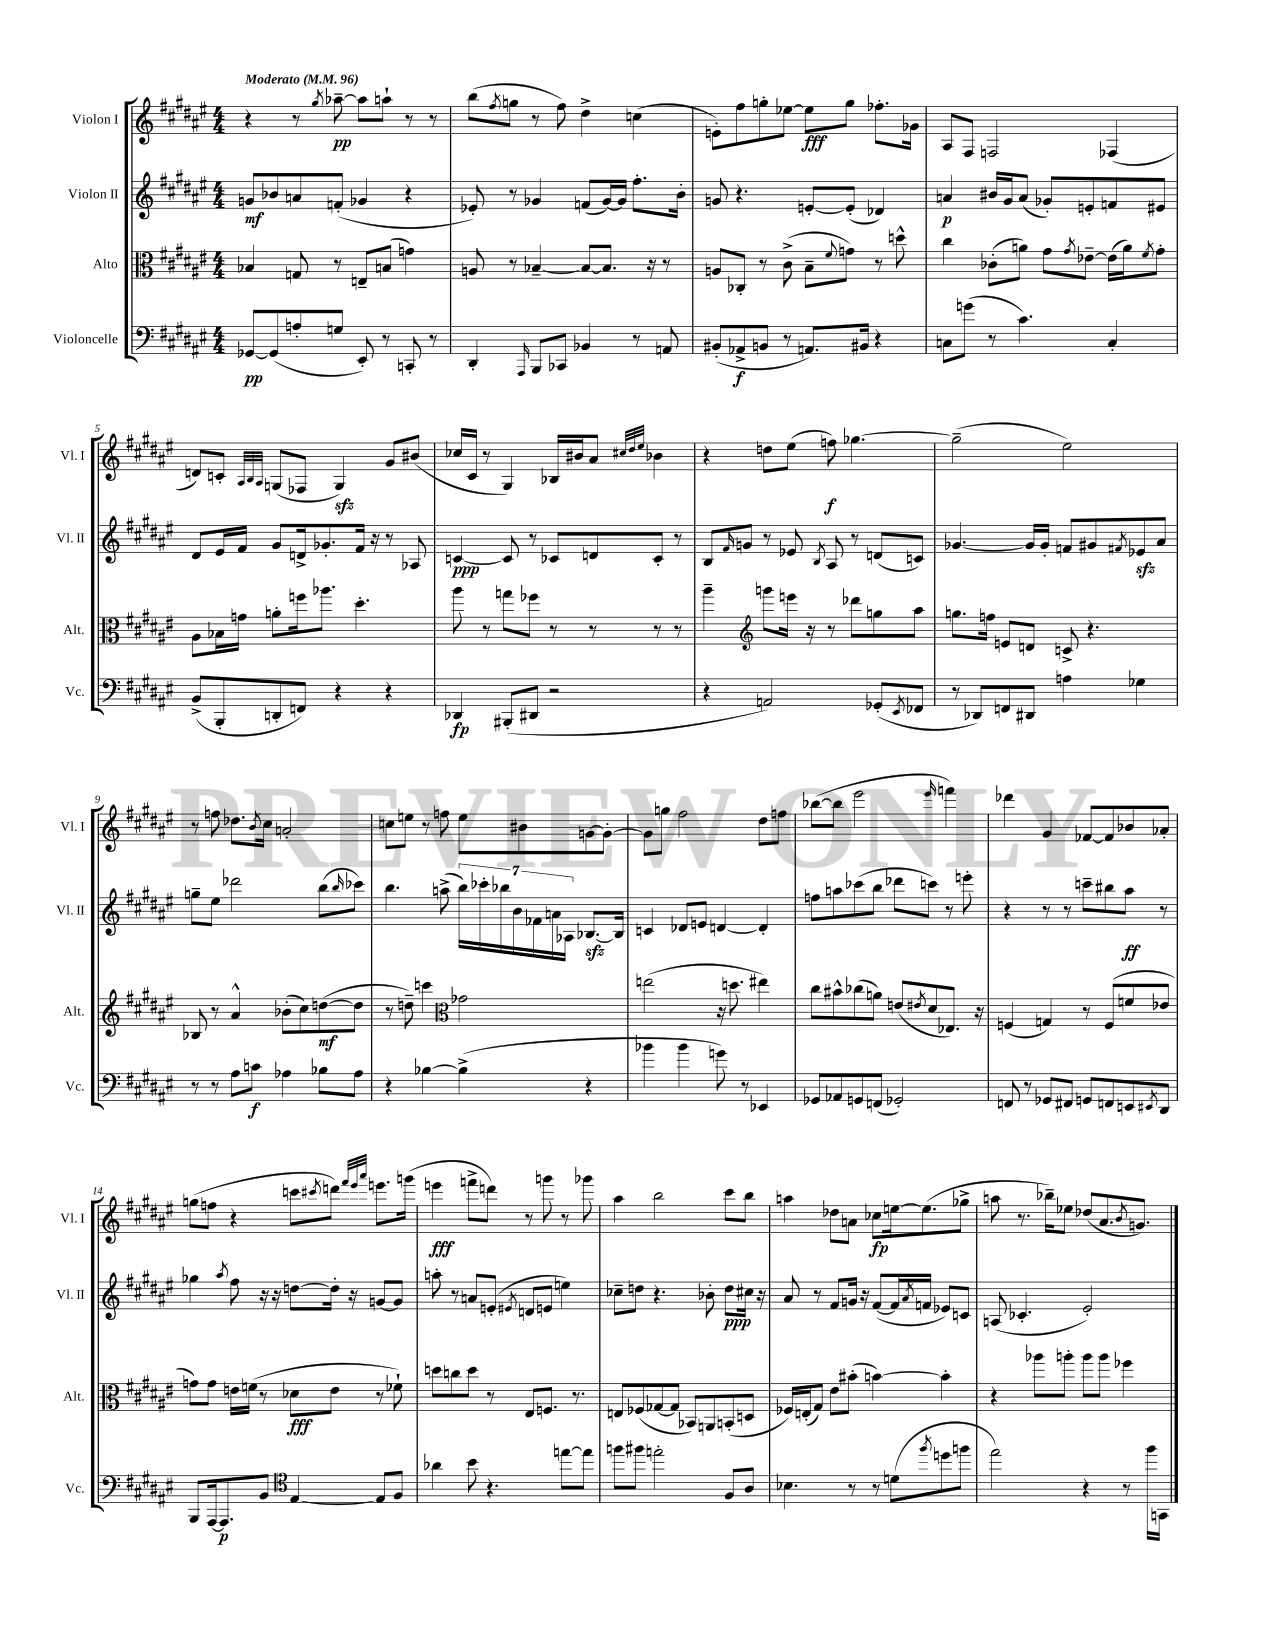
<<
\new StaffGroup <<
\new Staff = "s0" \with { instrumentName = "Violon I" shortInstrumentName = "Vl. I" } {
    \clef treble \key fis \major \numericTimeSignature \time 4/4 \tempo "Moderato" 4 = 96
    r4 r8 \acciaccatura { gis''8 } aes''8~--\pp aes''8 a''8-! r8 r8 |
    b''8( \acciaccatura { fis''8 } g''8 r8 fis''8) dis''4-> c''4( |
    e'8-.) fis''8 g''8-. ees''8~ ees''8\fff g''8 fes''8.-. ges'16 |
    ais8 fis8 f2 fes4( |
    d'8) c'8-. \grace { ais32 b32 ais32 } g8( fes8 g4\sfz) gis'8 bis'8( |
    ces''16 cis'16 r8 gis4) bes16 bis'16 ais'8 \grace { cis''32 dis''32 eis''32 } bes'4 |
    r4 d''8 eis''8( f''8\f) ges''4.~ |
    ges''2--( eis''2) |
    r8 f''8 des''8. \acciaccatura { b'8 } cis''16 a'2-. |
    c''8 e''8 r8 f''8 e''8 bis'8 g'8~ g'8~-. |
    g'8 g''8 fis''2 dis''8 f''8 |
    bes''8~( bes''8 eis'''2 \grace { eis'''16 } f'''4) |
    des'''4 gis'4 fes'8~ fes'8 bes'8 aes'8-. |
    g''8( f''8 r4 c'''8 \acciaccatura { cis'''8 } d'''8) \grace { fis'''32 eis'''32 ais'''32 } e'''8. g'''16( |
    e'''4\fff f'''8-> d'''8) r8 g'''8 r8 ges'''8 |
    ais''4 b''2 cis'''8 b''8 |
    a''4 des''8 a'8 ces''8\fp e''16~ e''8.( ges''8-> |
    a''8 r8. bes''16--) ees''8 des''8( ais'8. \acciaccatura { b'8 } g'8.) \bar "|." |
}
\new Staff = "s1" \with { instrumentName = "Violon II" shortInstrumentName = "Vl. II" } {
    \clef treble \key fis \major \numericTimeSignature \time 4/4
    g'8\mf bes'8 a'8 f'8-.( ges'4 r4 |
    ees'8-.) r8 ges'4 f'8( ges'16~) ges'16 fis''8.-. b'16-. |
    g'8 r4. e'8~-. e'8-.( des'4) |
    a'4\p bis'16 gis'16 a'8( ges'8-.) e'8-. f'8 eis'8 |
    dis'8 eis'16 fis'16 gis'8 d'16-> ges'8.-. fis'16 r16 r8 aes8 |
    c'4~\ppp c'8 r8 ces'8 d'8 ces'8-. r8 |
    b8 \grace { fis'16 } g'8 r8 ees'8 \acciaccatura { b8 } ais8 r8 d'8( c'8) |
    ges'4.~ ges'16 ges'16-. f'8 gis'8 \acciaccatura { fis'8 } ees'8\sfz ais'8 |
    g''8-- eis''8 des'''2 b''8( \grace { b''16 } ces'''8) |
    b''4. a''8->( \tuplet 7/4 { b''16) ces'''16-. bes''16 b'16 fes'16 a'16 aes16 } bes8.~\sfz bes16 |
    c'4 des'8 e'8 d'4~ d'4-. |
    f''8 a''8 ces'''8( b''8 des'''8 c'''8) r8 e'''8-. |
    r4 r8 r8 c'''8-- bis''8 ais''8\ff r8 |
    ges''4 \acciaccatura { ais''8 } fis''8 r16 r16 d''8~ d''16-. r16 g'8~ g'8 |
    a''8-. r8 a'8 e'8-.( \acciaccatura { eis'8 } d'8 e'8 e''4) |
    ces''8-- d''8 r4. bes'8-. d''8\ppp cis''16 r16 |
    ais'8 r8 fis'8 g'16 r16 fis'8~( fis'16 \acciaccatura { ais'8 } f'16 ees'8) c'8 |
    a8( ces'4.-. eis'2-.) \bar "|." |
}
\new Staff = "s2" \with { instrumentName = "Alto" shortInstrumentName = "Alt." } {
    \clef alto \key fis \major \numericTimeSignature \time 4/4
    bes4 g8 r8 e8-- b8( g'4) |
    a8 r8 bes4~-- bes8~ bes8. r16 r8 |
    a8 ces8-. r8 cis'8->( b8-- \appoggiatura { fis'8 } g'8) r8 d''8-^ |
    cis''4 ces'8-.( a'8) gis'8 \acciaccatura { gis'8 } ees'8~-- ees'16( a'16) \acciaccatura { fis'8 } gis'8-. |
    ais8 bes16 g'16 a'8-. f''16 aes''8. dis''4.-. |
    ais''8 r8 g''8 fes''8 r8 r8 r8 r8 |
    ais''4-- \clef treble g'''8 e'''16 r16 r8 des'''8 g''8 ais''8 |
    g''8. f''16 e'8 d'8 c'8-> r4. |
    bes8 r8 ais'4-^ bes'8-.( cis''8) d''8~\mf( d''8 |
    r8 d''8--) c'''4 \clef alto ges'2 |
    e''2( r16 d''8. eis''4) |
    cis''8 bis'8-^ ces''8( a'8) e'8( \acciaccatura { eis'8 } dis'8 ees8.) r16 |
    f4( g4) r8 f8( f'8 ees'8 |
    g'8) g'8 e'16 f'16( r8 des'8\fff e'8 r8 fes'8-!) |
    d''8 c''8 d''8 r8 eis8 f8. r8. |
    e8 fes8( ges8~ ges8 bes,8) a,8 b,8-.( d8 |
    fes16) e16-.( gis8) eis'8 bis'8-.( b'4~) b'4-. |
    r4 aes''8 a''8-. a''8 a''8 fes''4 \bar "|." |
}
\new Staff = "s3" \with { instrumentName = "Violoncelle" shortInstrumentName = "Vc." } {
    \clef bass \key fis \major \numericTimeSignature \time 4/4
    ges,8~\pp ges,8( a8-. g8 eis,8-.) r8 c,8-. r8 |
    dis,4-. \grace { ais,,16 } b,,8 ces,8 bes,4 r8 a,8 |
    bis,8-.( aes,8->\f b,8 r8 a,8.) bis,16 r4 |
    c8 g'8( r8 cis'4.) c4-. |
    b,8->( b,,8-. d,8-. f,8) r4 r4 |
    des,4\fp bis,,8-.( dis,8 r2 |
    r4 a,2) ges,8-.( \acciaccatura { eis,8 } fes,8 |
    r8 des,8) f,8 dis,8 a4 ges4 |
    r8 r8 ais8 c'8\f aes4 bes8 aes8 |
    r4 bes4~ bes4->( r4 |
    bes'4 bes'4 g'8) r8 ees,4 |
    ges,8 aes,8 g,8 f,8( ges,2-.) |
    f,8 r8 ges,8 fis,8 g,8 f,8 e,8 \acciaccatura { eis,8 } dis,8 |
    b,,8 ais,,16~ ais,,8.\p b,8 \clef tenor eis4~ eis8 fis8 |
    aes'4 b'8 r4. e''8~ e''8 |
    f''8 fis''8 e''2-. fis8 ais8 |
    bes4. r8 r8 d'8( \acciaccatura { fis''8 } d''8 f''8 |
    eis''2) r4 r8 fis''16 g,16 \bar "|." |
}
>>
>>
